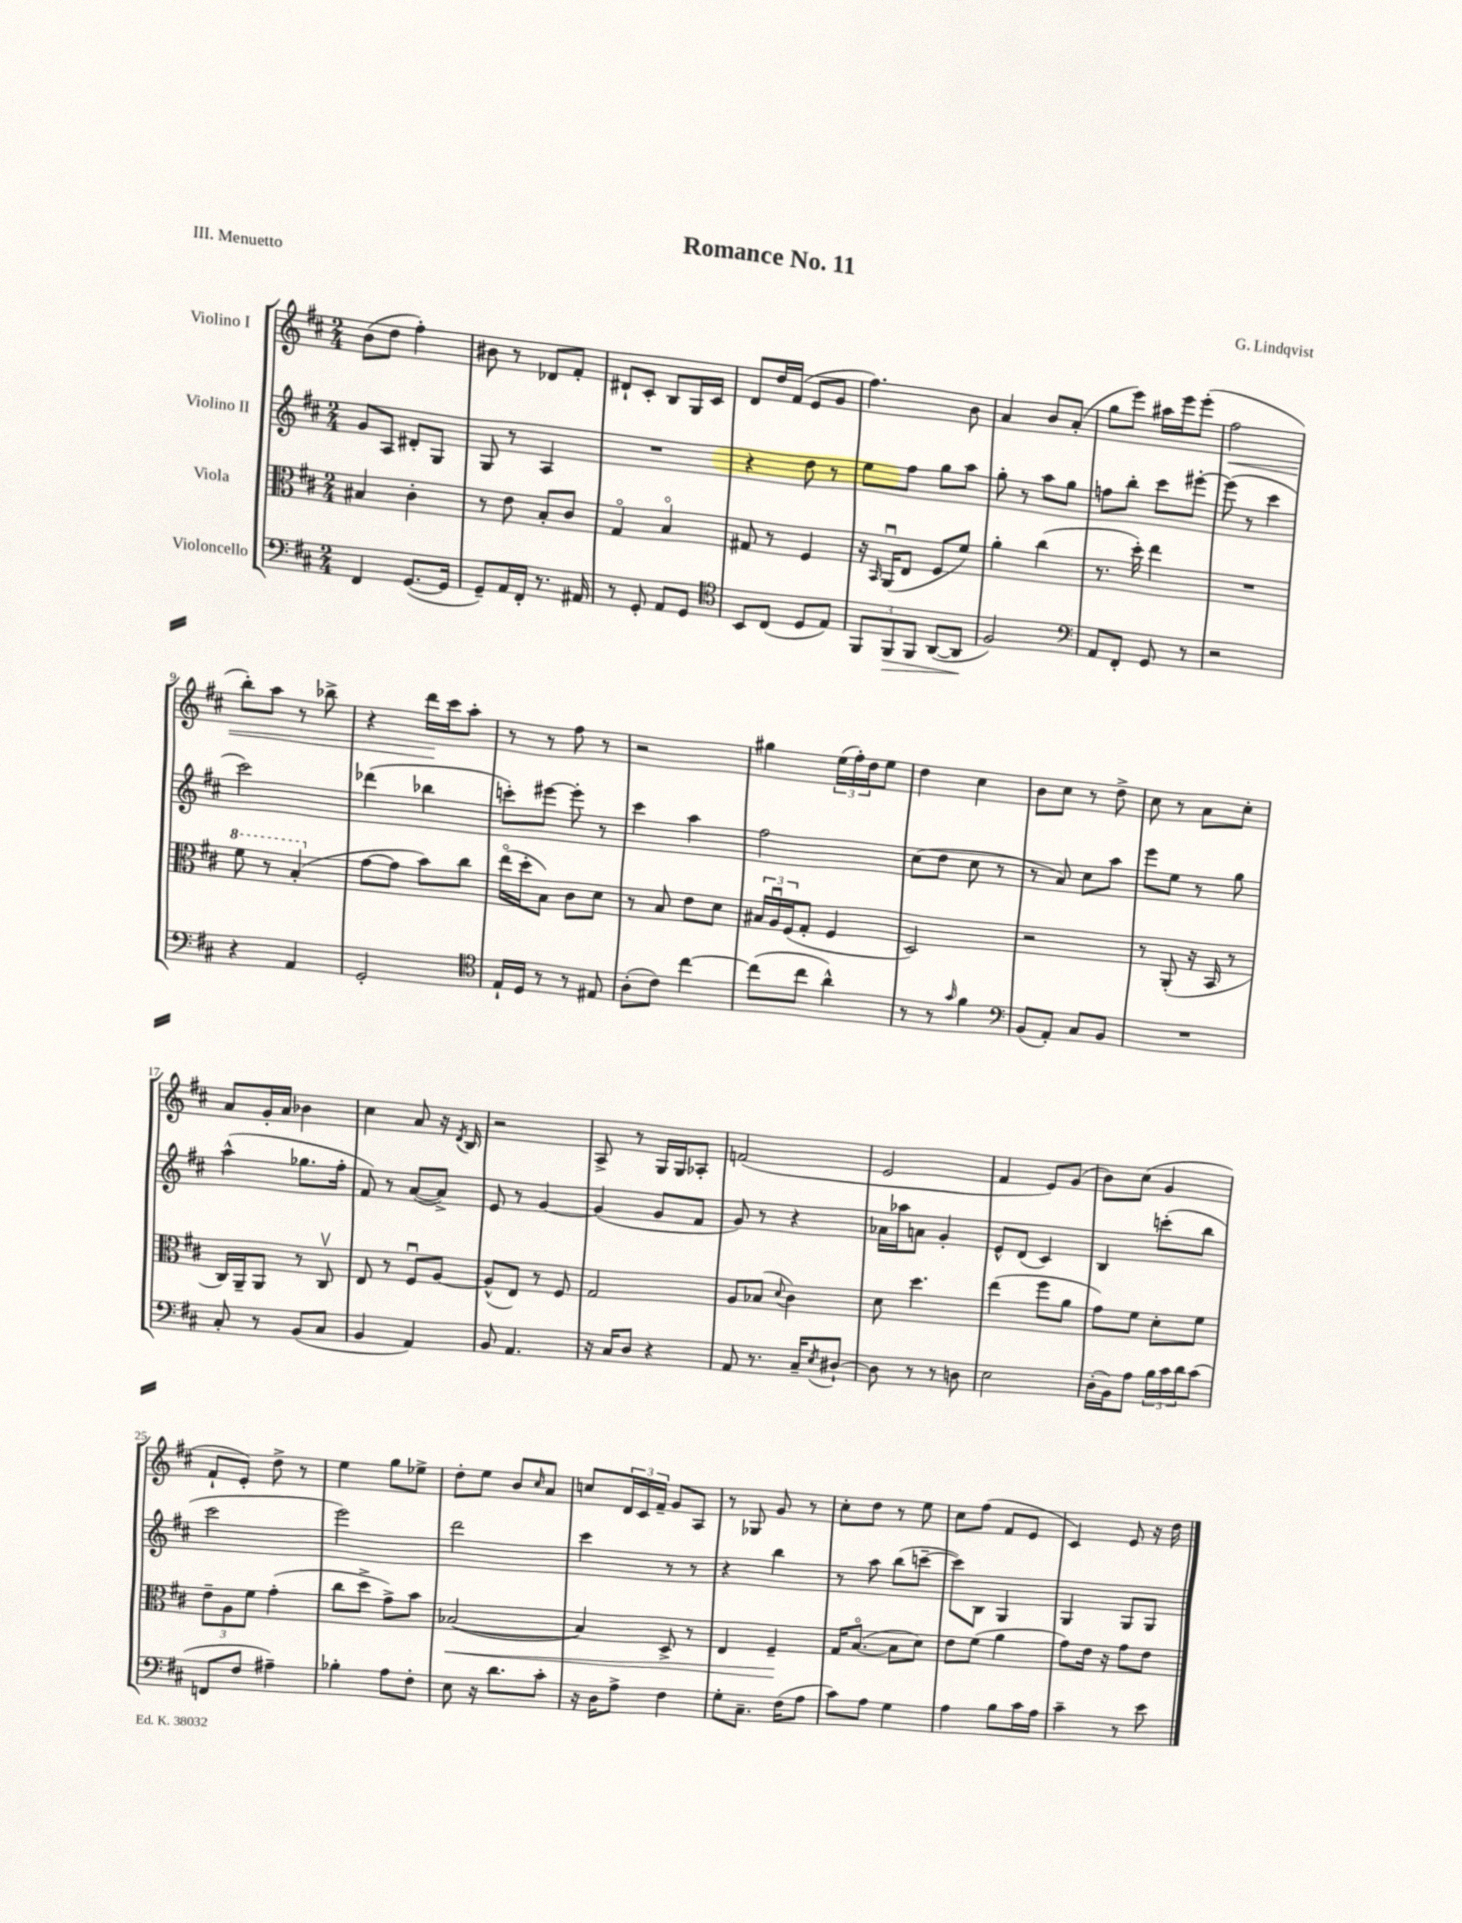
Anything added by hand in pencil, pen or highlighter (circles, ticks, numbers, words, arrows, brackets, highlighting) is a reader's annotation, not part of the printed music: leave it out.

**kern	**kern	**kern	**kern
*staff4	*staff3	*staff2	*staff1
*clefF4	*clefC3	*clefG2	*clefG2
*k[f#c#]	*k[f#c#]	*k[f#c#]	*k[f#c#]
*M2/4	*M2/4	*M2/4	*M2/4
4FF#	4B#	8g	(8b
.	.	8A	8dd
([8.GG	4c#'	8d#'	4ff#')
.	.	8G	.
16GG]	.	.	.
=	=	=	=
8GG~)	8r	8G	8b#
16AA	8e	8r	8r
16FF#'	.	.	.
8.r	8B'	4A	8d-
.	8c#	.	8f#'
16AA#	.	.	.
=	=	=	=
8r	4Go	2r	8d#`
8GG'	.	.	8c#'
8AA	4Bo	.	8B
8GG	.	.	16G
.	.	.	16c#
=	=	=	=
*clefC4	*	*	*
8BB	8G#	4r	8d
(8C#	8r	.	16dd
.	.	.	(16f#
8D	4F#	8dd	8e
8E)	.	8r	8g
=	=	=	=
12FF#	16r	8ee	4.ff#)
.	16qqBB	.	.
.	(16AAu	.	.
12FF#	.	.	.
.	8E	8ff#	.
12FF#	.	.	.
([8AA	8F#	8gg	.
8AA]	8f#)	8aa	8b
=	=	=	=
2F#)	4a'	8gg'	4a
.	.	8r	.
.	(4cc#	8aa	8b
.	.	8gg	(8a'
=	=	=	=
*clefF4	*	*	*
8AA	8.r	8ff	8gg
8FF#'	.	8bb'	8eee)
.	16dd')	.	.
8GG	4ee	8ccc#	16aa#
.	.	.	16eee
8r	.	[8eee#'	(8eee'
=	=	=	=
2r	2r	(8eee#]	2ff#
.	.	8r	.
.	.	4ccc#	.
=	=	=	=
4r	8ff#	2ccc#)	8bb')
.	8r	.	8aa
4AA	(4b'	.	8r
.	.	.	8bb-^
=	=	=	=
2GG'	[8g	(4ddd-	4r
.	8g]	.	.
.	8b)	4bb-	16ddd
.	.	.	16ccc#
.	8cc#	.	8aa'
=	=	=	=
*clefC4	*	*	*
16E`	(16eeo	8ccc')	8r
16D	16dd'	.	.
8r	8B)	[8eee#	8r
8r	8c#	8eee#']	8ff#
8E#	8d	8r	8r
=	=	=	=
(8A'	8r	4ccc#	2r
8c#)	8B	.	.
[4cc#	8e	4aa	.
.	8d	.	.
=	=	=	=
(8cc#]	24B#	2ff#	4gg#
.	24Au	.	.
.	(24F#	.	.
8cc#	8G'	.	.
4a^^)	4F#	.	(24ee
.	.	.	24ff#')
.	.	.	24dd
.	.	.	8ee
=	=	=	=
8r	2D)	(8cc#	4dd
8r	.	8dd	.
16qqg	.	.	.
4f#	.	8cc#	4cc#
.	.	8r	.
=	=	=	=
*clefF4	*	*	*
(8BB	2r	8r	8b
8AA')	.	8a)	8cc#
8C#	.	8cc#	8r
8BB	.	8aa	8dd^
=	=	=	=
2r	8r	8eee	8cc#
.	(8AA'	8ee	8r
.	16r	8r	8a
.	16BB	.	.
.	8r	8gg	8cc#'
=	=	=	=
8C#'	16C#)	(4aa^^	8a
.	16AA~	.	.
8r	8AA	.	16g'
.	.	.	16a
(8BB	8r	8.gg-	4b-
8C#	8C#v	.	.
.	.	16ff#'	.
=	=	=	=
4BB	8E	8f#)	4cc#
.	8r	8r	.
4AA)	8F#u	([8a	8a
.	[8A	8a^])	16r
.	.	.	8qd
.	.	.	16B
=	=	=	=
8BB	(8A^^]	8e	2r
4.AA	8E)	8r	.
.	8r	[4g	.
.	8F#	.	.
=	=	=	=
16r	2G	(4g]	8A^
16C#	.	.	.
8D	.	.	8r
4r	.	8g	16G
.	.	.	16G
.	.	8f#	8A-'
=	=	=	=
8AA	8A	8g)	(2f
8.r	(8B-	8r	.
.	8qqd	.	.
.	4c#)	4r	.
16C#~	.	.	.
8qE	.	.	.
[8D#`	.	.	.
=	=	=	=
8D#]	8d	16a-	2e
.	.	16aa-	.
8r	4.dd	8a	.
8r	.	4g'	.
8D	.	.	.
=	=	=	=
2E	(4ee	8e^^	4f#
.	.	(8d	.
.	8ff#	4c#)	8e)
.	8a	.	(8g
=	=	=	=
(16D'	8g)	4B	8b)
16BB)	.	.	.
8A	8f#	.	(8cc#
24B	8d'	(8ccc'	4g
24c#	.	.	.
24d	.	.	.
(8c#	8f#	8bb	.
=	=	=	=
8FF	12e~	2ccc#	8f#`
.	12A	.	.
8F#	.	.	8e')
.	12f#	.	.
4A#~)	(4g'	.	8dd^
.	.	.	8r
=	=	=	=
4B-'	8cc#	2eee)	4ee
.	8dd^	.	.
8A	8g^)	.	8gg
8F#'	8b	.	8ee-^
=	=	=	=
8E	([2B-	2ddd	8dd'
16r	.	.	8ee
8.d	.	.	.
.	.	.	8b
.	.	.	16qqcc#
8c#'	.	.	8a
=	=	=	=
16r	4B-])	4ccc#	8cc
16D	.	.	.
8A^	.	.	24d
.	.	.	24c#
.	.	.	24f#~
4F#	8D^	8r	8g
.	8r	8r	8A
=	=	=	=
8G'	4E	4r	8r
8.C#~	.	.	8G-
.	4F#~	4bb	8g
(16F#	.	.	.
8A	.	.	8r
=	=	=	=
8c#)	16G	8r	8cc#'
.	([8.Bo	.	.
8A	.	8aa	8dd
4G	8B]	(8bb	8r
.	8d)	[8ccc~	8ee
=	=	=	=
4A	8e	8ccc])	8cc#
.	(8f#	8B	(8ff#
8B	4a	4G	8f#
16c#	.	.	8e
16A	.	.	.
=	=	=	=
4c#~	8g)	4G	4c#)
.	16e	.	.
.	16r	.	.
8r	8g	8G	8e
8e	8e	8G	16r
.	.	.	16dd
==	==	==	==
*-	*-	*-	*-
